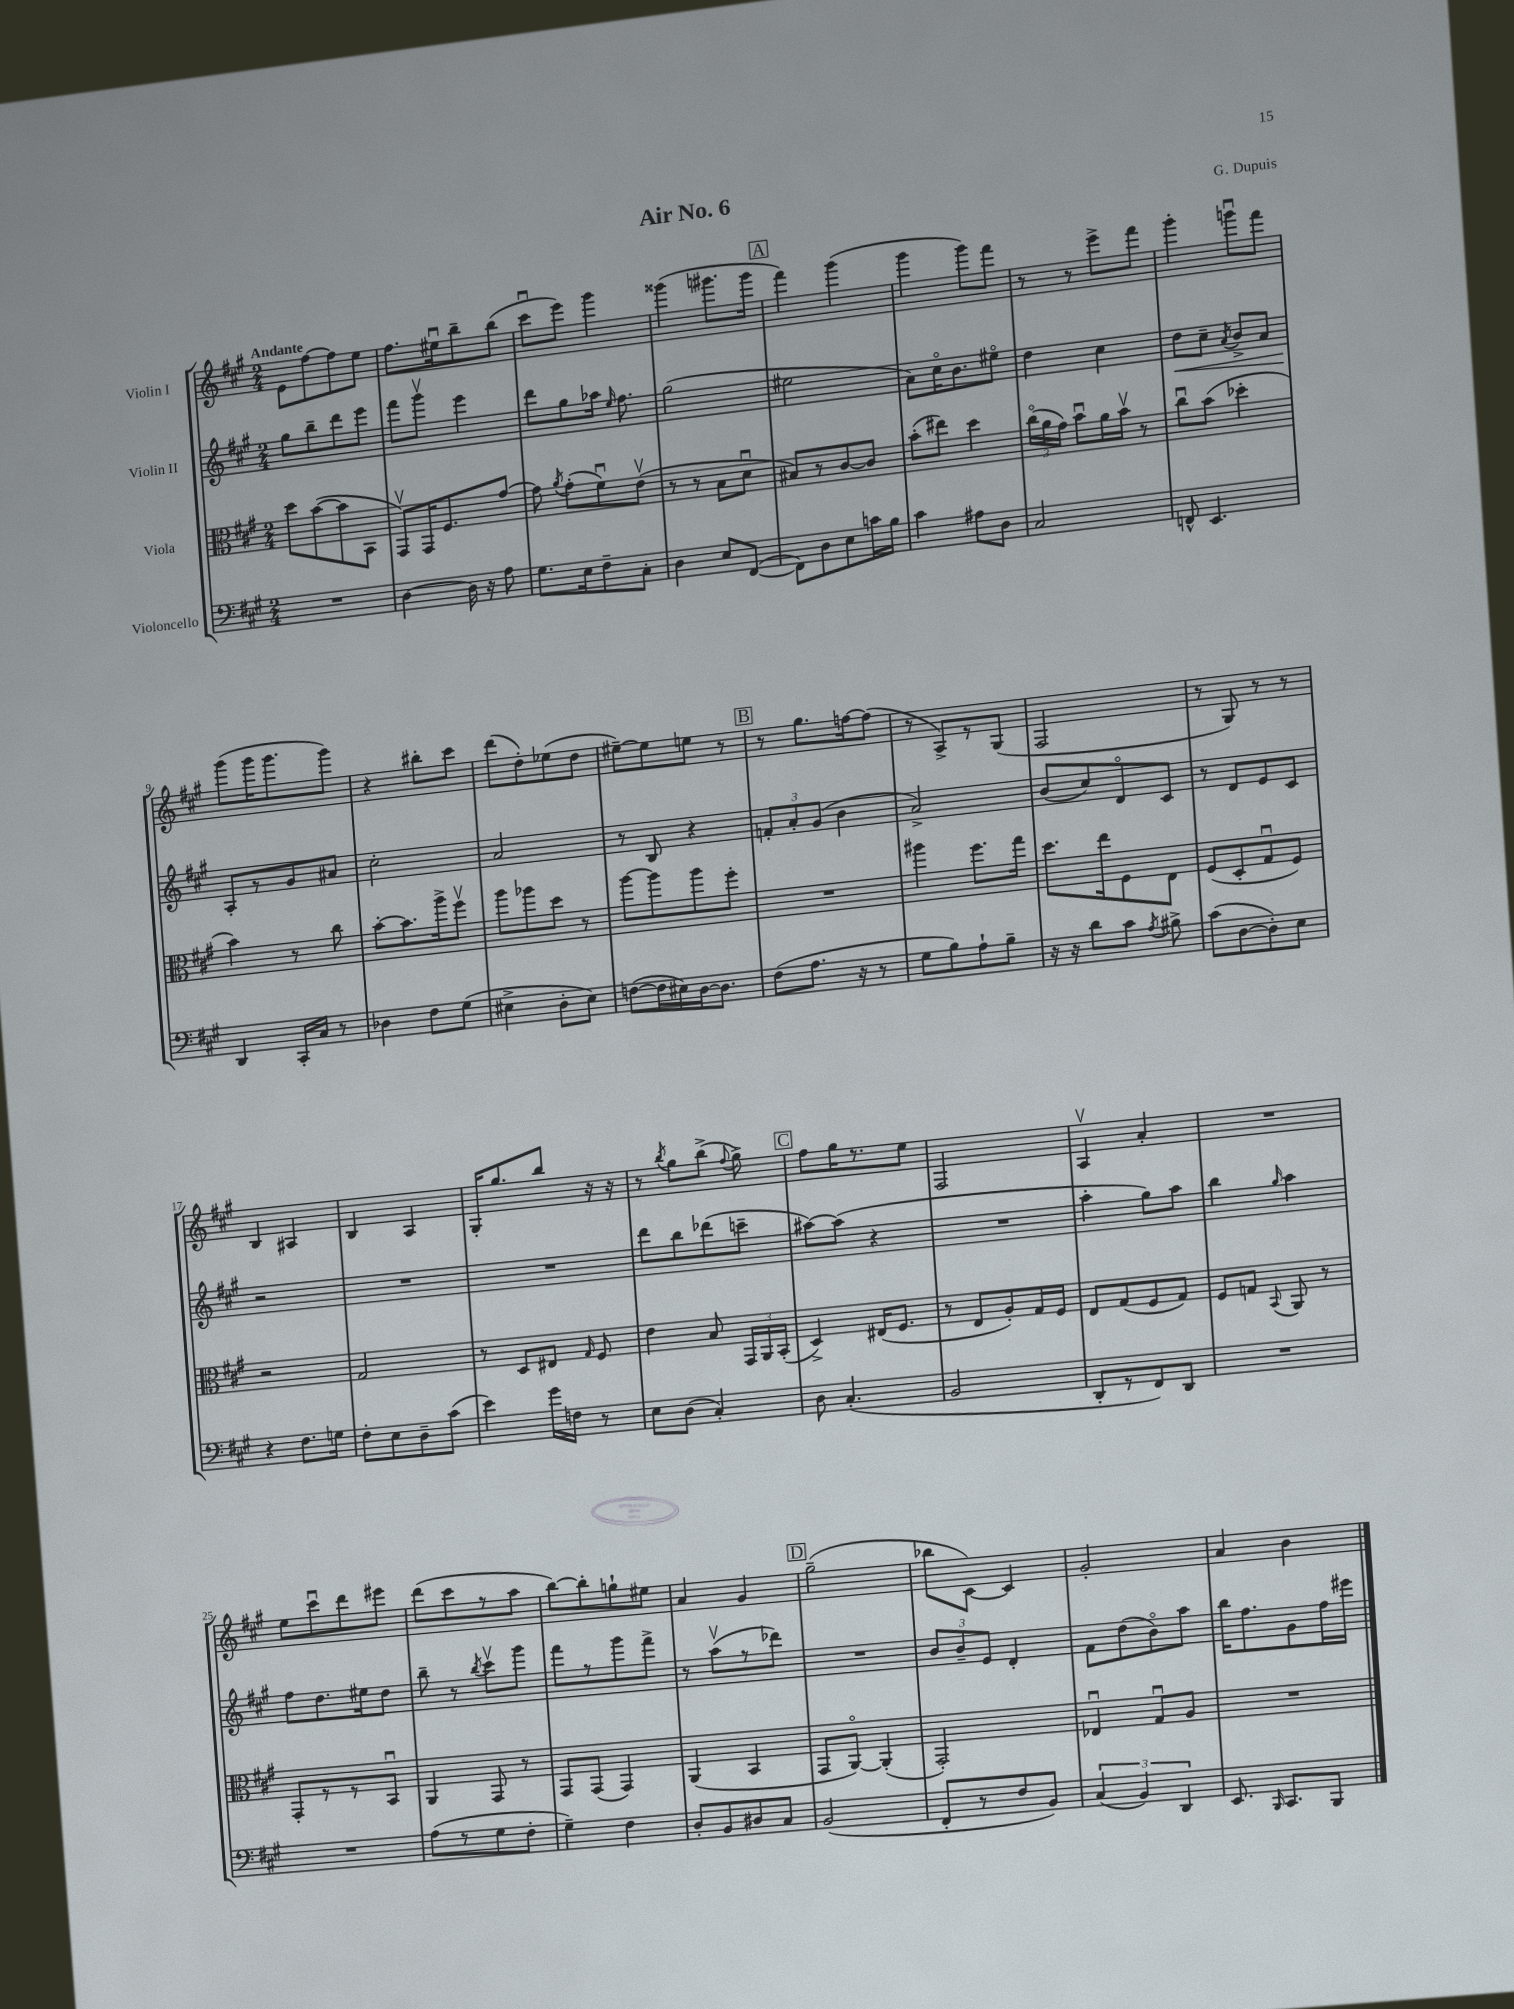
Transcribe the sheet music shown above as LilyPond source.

\header { title = "Air No. 6" composer = "G. Dupuis" }
<<
\new StaffGroup <<
\new Staff = "s0" \with { instrumentName = "Violin I" } {
    \clef treble \key a \major \numericTimeSignature \time 2/4 \tempo "Andante"
    \autoBeamOff e'8[ fis''8~ fis''8 e''8] |
    fis''8.[ eis''16\downbow b''8-- b''8]( |
    cis'''8[\downbow e'''8]) gis'''4 |
    gisis'''4( gis'''8.[ gis'''16] |
    \mark \markup { \box "A" } fis'''4) gis'''4( |
    gis'''4 gis'''8[) fis'''8] |
    r8 r8 e'''8[-> fis'''8] |
    gis'''4-. g'''8[\downbow fis'''8] |
    gis'''8[( gis'''16 gis'''8. gis'''8]) |
    r4 bis''8[-. cis'''8] |
    d'''8[( d''8-.) ees''8( d''8] |
    eis''8[~--) eis''8 e''8] r8 |
    \mark \markup { \box "B" } r8 gis''8.[ f''16~ f''8]( |
    r8 a8[->) r8 gis8]( |
    fis2 |
    r8 gis8) r8 r8 |
    b4 ais4 |
    b4 a4 |
    gis16[-. gis''8. b''8] r16 r16 |
    r8 \acciaccatura { b''8 } gis''8[ b''8]->( \appoggiatura { fis''8 } gis''8->) |
    \mark \markup { \box "C" } fis''8[ gis''16 r8. e''8] |
    fis2 |
    a4\upbow a'4-. |
    R2 |
    e''8[ cis'''8\downbow d'''8 eis'''8] |
    d'''8[( cis'''8 r8 a''8] |
    b''8[~) b''8-. g''8-! eis''8] |
    a'4 gis'4 |
    \mark \markup { \box "D" } gis''2--( |
    bes''8[ cis'8]~) cis'4 |
    gis'2-. |
    a'4 b'4 \bar "|." |
}
\new Staff = "s1" \with { instrumentName = "Violin II" } {
    \clef treble \key a \major \numericTimeSignature \time 2/4
    \autoBeamOff gis''8[ b''8-- d'''8 e'''8] |
    fis'''8[ gis'''8]\upbow e'''4 |
    d'''8[ gis''8 aes''16] \grace { e''16 } fis''8. |
    gis''2( |
    \mark \markup { \box "A" } eis''2 |
    a'8[) cis''16\flageolet b'8. eis''8]\flageolet |
    d''4 cis''4 |
    d''8[\< cis''8]-- \acciaccatura { a'8 } b'8[-> a'8] |
    a8[-.\! r8 gis'8 ais'8] |
    cis''2-. |
    a'2 |
    r8 b8 r4 |
    \mark \markup { \box "B" } \tuplet 3/2 { f'8[-. a'8-. gis'8]( } b'4 |
    a'2->) |
    b'8[( cis''8) d'8\flageolet cis'8] |
    r8 d'8[ e'8 cis'8] |
    r2 |
    R2 |
    R2 |
    d'''8[ b''8 des'''8( c'''8]-- |
    \mark \markup { \box "C" } ais''8[~) ais''8]( r4 |
    R2 |
    a''4-. gis''8[) a''8] |
    b''4 \grace { gis''16 } a''4 |
    fis''8[ d''8. eis''16 d''8] |
    b''8-- r8 \acciaccatura { b''8 } cis'''8[\upbow gis'''8] |
    fis'''8[ r8 gis'''8 fis'''8]-> |
    r8 a''8[\upbow( r8 des'''8]) |
    \mark \markup { \box "D" } R2 |
    \tuplet 3/2 { b'8[ b'8-- e'8] } d'4-. |
    fis'8[ d''8( b'8\flageolet) a''8] |
    b''16[ fis''8. gis'8 fis''16 eis'''16] \bar "|." |
}
\new Staff = "s2" \with { instrumentName = "Viola" } {
    \clef alto \key a \major \numericTimeSignature \time 2/4
    \autoBeamOff d''8[ b'8~( b'8 b,8] |
    gis,8[\upbow) gis,16 fis8. gis'8]~ |
    gis'8 \acciaccatura { a'8 } gis'8[-.( fis'8\downbow) e'8]\upbow( |
    r8 r8 b8[ d'8]\downbow |
    \mark \markup { \box "A" } bis8[) r8 cis'8~ cis'8] |
    b'8[-.( eis''8]) d''4 |
    \tuplet 3/2 { cis''16[\flageolet( a'16 gis'16]) } b'8[\downbow a'16 b'16]\upbow r8 |
    cis''8[\downbow b'8]( des''4-. |
    b'4) r8 cis''8 |
    b'8[~-. b'8. a''16-> fis''8]\upbow |
    a''8[ aes''8 d''8] r8 |
    a''8[~ a''8 a''8 fis''8]-. |
    \mark \markup { \box "B" } R2 |
    ais''4 fis''8.[ gis''16] |
    d''8.[ e''16 fis8 e8] |
    fis8[( d8-. gis8\downbow fis8]) |
    r2 |
    gis2 |
    r8 d8[ eis8] \grace { gis16 } fis8 |
    e'4 b8 \tuplet 3/2 { gis,16[ a,16 b,16]-.( } |
    \mark \markup { \box "C" } d4->) eis16[( fis8.] |
    r8 e8[ a8-.) gis16 fis16] |
    e8[ gis8( fis8 gis8]) |
    fis8[ g8] \appoggiatura { b,8 } a,8 r8 |
    gis,8[-. r8 r8 b,8]\downbow |
    a,4 gis,8 r8 |
    gis,8[ gis,8]( gis,4) |
    a,4( b,4 |
    \mark \markup { \box "D" } gis,8[ a,8]~\flageolet) a,4-.( |
    gis,2-.) |
    ees4\downbow gis8[\downbow a8] |
    R2 \bar "|." |
}
\new Staff = "s3" \with { instrumentName = "Violoncello" } {
    \clef bass \key a \major \numericTimeSignature \time 2/4
    \autoBeamOff R2 |
    d4~ d16 r16 a8 |
    gis8.[ e16 fis8-- cis8]-. |
    d4 e8[ fis,8]~( |
    \mark \markup { \box "A" } fis,8[) d8 e8 c'16 b16] |
    cis'4 ais8[ d8] |
    cis2 |
    f,8-^ e,4. |
    d,4 cis,16[-. cis16] r8 |
    des4 fis8[ gis8]( |
    eis4-> d8[-. eis8]) |
    f8[~( f16 eis16) d16~ d8.] |
    \mark \markup { \box "B" } fis8[( a8.] r16 r8 |
    gis8[ b8) a8-! b8]-- |
    r16 r16 d'8[ cis'8] \acciaccatura { a8 } bis8-> |
    cis'8[( d8~ d8-.) e8] |
    r4 fis8.[ g16] |
    fis8[-. e8 d8-- cis'8]( |
    e'4) gis'16[ f16] r8 |
    e8[ d8]( cis4-.) |
    \mark \markup { \box "C" } d8 cis4.-.( |
    b,2 |
    d,8[-. r8 fis,8) d,8] |
    R2 |
    R2 |
    a8[( r8 gis8 fis8]-. |
    gis4--) fis4 |
    d8[-. b,8 dis8 cis8] |
    \mark \markup { \box "D" } b,2( |
    fis,8[-. r8 fis8 b,8]) |
    \tuplet 3/2 { cis4( b,4) d,4 } |
    e,8. \grace { b,,16 } cis,8.[ b,,8] \bar "|." |
}
>>
>>
